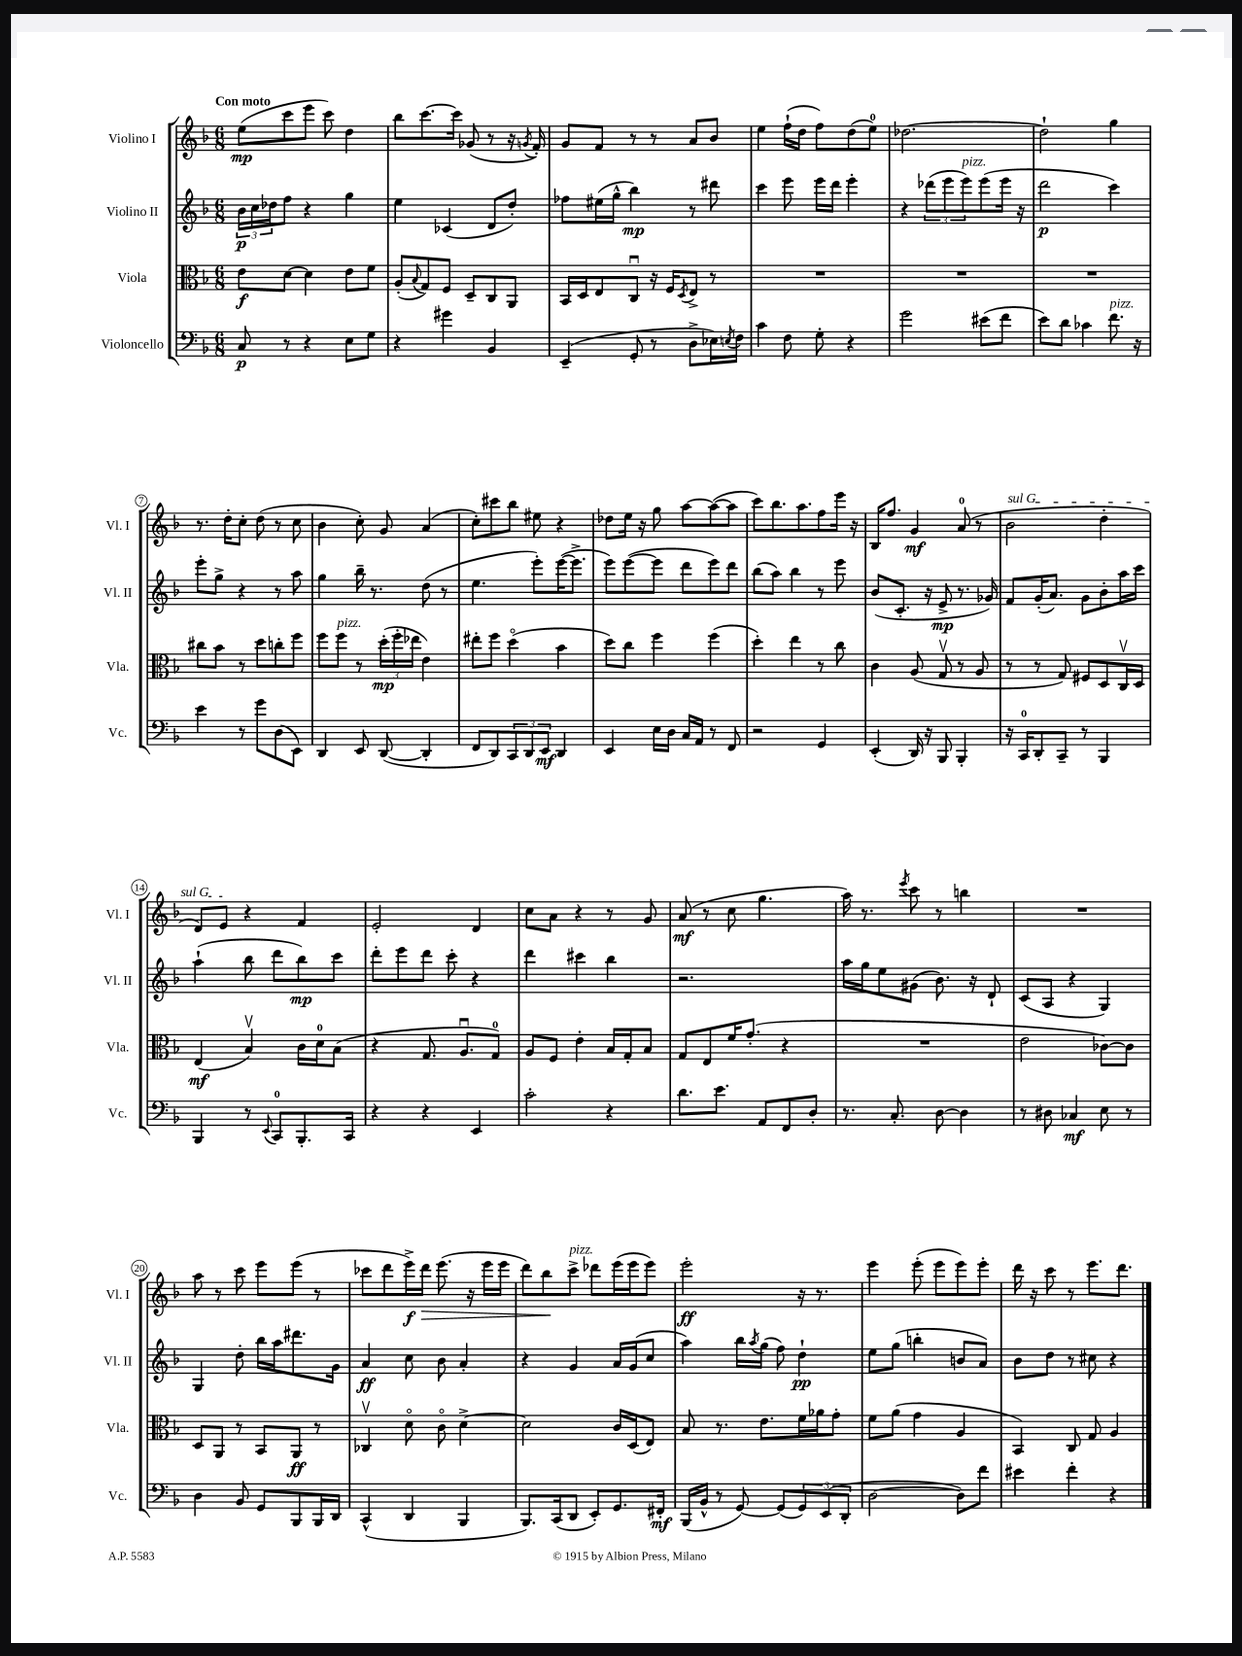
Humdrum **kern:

**kern	**dynam	**kern	**dynam	**kern	**dynam	**kern	**dynam
*part4	*part4	*part3	*part3	*part2	*part2	*part1	*part1
*staff4	*staff4	*staff3	*staff3	*staff2	*staff2	*staff1	*staff1
*I"Violoncello	*	*I"Viola	*	*I"Violino II	*	*I"Violino I	*
*I'Vc.	*	*I'Vla.	*	*I'Vl. II	*	*I'Vl. I	*
*clefF4	*	*clefC3	*	*clefG2	*	*clefG2	*
*k[b-]	*	*k[b-]	*	*k[b-]	*	*k[b-]	*
*M6/8	*	*M6/8	*	*M6/8	*	*M6/8	*
=1	=1	=1	=1	=1	=1	=1	=1
!	!	!	!	!	!	!LO:TX:a:B:t=Con moto	!
8C/	p	8e\L	f	24b-\LL	p	(8ee\L	mp
.	.	.	.	24cc\	.	.	.
.	.	.	.	24dd-X\J	.	.	.
8r	.	[8d\J	.	8ff\J	.	8ccc\	.
4r	.	4d\]	.	4r	.	8eee\J	.
.	.	.	.	.	.	8ccc\)	.
8E\L	.	8e\L	.	4gg\	.	4dd\	.
8G\J	.	8f\J	.	.	.	.	.
=2	=2	=2	=2	=2	=2	=2	=2
4r	.	(8A'/L	.	4ee\	.	8bb-\L	.
.	.	8qqB-/	.	.	.	.	.
.	.	8G/)	.	.	.	[8.ccc\	.
4g#X\	.	8F/J	.	(4c-X/	.	.	.
.	.	.	.	.	.	16ccc\Jk]	.
.	.	8D~/L	.	.	.	(8g-X/	.
4BB-/	.	8C/	.	8d/L	.	8r	.
.	.	8AA/J	.	8dd'/J)	.	16r	.
.	.	.	.	.	.	8qgn/	.
.	.	.	.	.	.	16f'/)	.
=3	=3	=3	=3	=3	=3	=3	=3
(4EE~/	.	16BB-/LL	.	8ff-X\L	.	8g/L	.
.	.	16D/J	.	.	.	.	.
.	.	8E/	.	(16ee#X\L	.	8f/J	.
.	.	.	.	16gg^^\JJ	.	.	.
8GG'/	.	8Cu/J	.	4bb-\)	mp	8r	.
8r	.	16r	.	.	.	8r	.
.	.	16F/KL	.	.	.	.	.
.	.	8qD/	.	.	.	.	.
8D^\L	.	8E^/J	.	8r	.	8a/L	.
16E-X\L)	.	8r	.	8ddd#X\	.	8b-/J	.
8qEn/	.	.	.	.	.	.	.
16F\JJ	.	.	.	.	.	.	.
=4	=4	=4	=4	=4	=4	=4	=4
4c\	.	2.r	.	4ccc\	.	4ee\	.
8F\	.	.	.	8eee\	.	(16ff`\LL	.
.	.	.	.	.	.	16dd\JJ	.
8G'\	.	.	.	16eee\LL	.	8ff\L)	.
.	.	.	.	16ddd\JJ	.	.	.
4r	.	.	.	4eee'\	.	(8dd\	.
.	.	.	.	.	.	8ee\J)	.
=5	=5	=5	=5	=5	=5	=5	=5
2g\	.	2.r	.	4r	.	[2.dd-X\	.
.	.	.	.	(12ddd-X\L	.	.	.
.	.	.	.	12eee\	.	.	.
!	!	!	!	!LO:TX:a:i:t=pizz.	!	!	!
.	.	.	.	12eee\)	.	.	.
(8e#X\L	.	.	.	(8eee\	.	.	.
8f\J	.	.	.	16eee\Jk	.	.	.
.	.	.	.	16r	.	.	.
=6	=6	=6	=6	=6	=6	=6	=6
8e\L)	.	2.r	.	2ddd\	p	2dd-`\]	.
8d\J	.	.	.	.	.	.	.
4c-X\	.	.	.	.	.	.	.
!LO:TX:a:i:t=pizz.	!	!	!	!	!	!	!
8.f\	.	.	.	4ccc\)	.	4gg\	.
16r	.	.	.	.	.	.	.
!!LO:LB:g=z
=7	=7	=7	=7	=7	=7	=7	=7
4e\	.	8cc#X\L	.	8eee'\L	.	8.r	.
.	.	8b-\J	.	8gg^\J	.	.	.
.	.	.	.	.	.	16dd'\KL	.
8r	.	8r	.	4r	.	8cc'\J	.
8g\L	.	8dd\L	.	.	.	(8dd\	.
(8D\	.	8ccn'\	.	8r	.	8r	.
8EE\J)	.	8ff\J	.	8aa\	.	8cc\	.
=8	=8	=8	=8	=8	=8	=8	=8
4DD/	.	8ff\L	.	4gg\	.	4b-\	.
!	!	!LO:TX:a:i:t=pizz.	!	!	!	!	!
.	.	8ff\J	.	.	.	.	.
8EE/	.	8r	.	16bb-~\	.	8cc'\)	.
.	.	.	.	8.r	.	.	.
([8DD/	.	(24dd'\LL	mp	.	.	8g/	.
.	.	24ff'\	.	.	.	.	.
.	.	24ee-X\JJ	.	.	.	.	.
4DD'/]	.	4e\)	.	(8dd\	.	(4a/	.
.	.	.	.	8r	.	.	.
=9	=9	=9	=9	=9	=9	=9	=9
8FF/L	.	8ee#X'\L	.	4.ee\	.	8cc'\L)	.
8DD/)	.	8ff\J	.	.	.	8ccc#X\	.
12CC/	.	(4dd\	.	.	.	8bb-\J	.
12DD/	.	.	.	.	.	.	.
.	.	.	.	8eee'\L)	.	8ee#X\	.
12EE/J	mf	.	.	.	.	.	.
4DD/	.	4b-\	.	([16eee\K	.	4r	.
.	.	.	.	8.eee^\J]	.	.	.
=10	=10	=10	=10	=10	=10	=10	=10
4EE/	.	8dd\L)	.	8eee\L)	.	8dd-X\L	.
.	.	8cc\J	.	([8eee\	.	16ee\Jk	.
.	.	.	.	.	.	16r	.
16E\LL	.	4ff\	.	8eee\J]	.	8gg\	.
16D\JJ	.	.	.	.	.	.	.
16C/LL	.	.	.	8ddd\L	.	[8aa\L	.
16AA/JJ	.	.	.	.	.	.	.
8r	.	(4ff\	.	8eee\)	.	(8aa\_	.
8FF/	.	.	.	8ddd\J	.	8aa\J]	.
=11	=11	=11	=11	=11	=11	=11	=11
2r	.	4dd'\)	.	(8bb-\L	.	8ccc\L)	.
.	.	.	.	8aa\J)	.	8.bb-\	.
.	.	4ee\	.	4bb-\	.	.	.
.	.	.	.	.	.	8.aa\	.
4GG/	.	8r	.	8r	.	8ff\	.
.	.	8cc\	.	8eee\	.	16eee\Jk	.
.	.	.	.	.	.	16r	.
=12	=12	=12	=12	=12	=12	=12	=12
(4EE'/	.	4c\	.	(8b-/L	.	16B-/KL	.
.	.	.	.	.	.	8.ff/J	.
.	.	.	.	8.c'/J	.	.	.
16DD/)	.	(8A/	.	.	.	4g/	mf
16r	.	.	.	16r	.	.	.
8BBB-/	.	8Gv/	.	8e^/	mp	.	.
4BBB-'/	.	8r	.	8.r	.	(8a/	.
.	.	8A/	.	.	.	8r	.
.	.	.	.	16g-X/)	.	.	.
=13	=13	=13	=13	=13	=13	=13	=13
!	!	!	!	!	!	!LO:TX:a:i:t=sul G	!
16r	.	8r	.	8f/L	.	2b-\	.
16CC/KL	.	.	.	.	.	.	.
8DD'/	.	8r	.	(16g'/K	.	.	.
.	.	.	.	8.a/J)	.	.	.
8CC~/J	.	8G/)	.	.	.	.	.
8r	.	8F#X/L	.	8g\L	.	.	.
4BBB-/	.	8D/	.	8b-'\	.	4dd'\	.
.	.	16Cv/L	.	16aa\L	.	.	.
.	.	16D/JJ	.	16ccc\JJ	.	.	.
!!LO:LB:g=z
=14	=14	=14	=14	=14	=14	=14	=14
4BBB-/	.	(4E/	mf	(4aa`\	.	8d/L)	.
.	.	.	.	.	.	8e/J	.
8r	.	4B-v/)	.	8bb-\	.	4r	.
8qqEE/	.	.	.	.	.	.	.
8CC/L	.	.	.	8ddd\L	.	.	.
8.BBB-'/	.	16c\LL	.	8bb-\)	mp	4f/	.
.	.	16d\J	.	.	.	.	.
.	.	(8B-\J	.	8ccc\J	.	.	.
16CC/Jk	.	.	.	.	.	.	.
=15	=15	=15	=15	=15	=15	=15	=15
4r	.	4r	.	8ddd'\L	.	2e'/	.
.	.	.	.	8eee\	.	.	.
4r	.	8.G/	.	8ddd\J	.	.	.
.	.	.	.	8ccc'\	.	.	.
.	.	8.Au/L	.	.	.	.	.
4EE/	.	.	.	4r	.	4d/	.
.	.	8G/J)	.	.	.	.	.
=16	=16	=16	=16	=16	=16	=16	=16
2c'\	.	8A/L	.	4ddd\	.	8cc\L	.
.	.	8F/J	.	.	.	8a\J	.
.	.	4e'\	.	4ccc#X\	.	4r	.
4r	.	16B-/LL	.	4bb-\	.	8r	.
.	.	16G'/J	.	.	.	.	.
.	.	8B-/J	.	.	.	8g/	.
=17	=17	=17	=17	=17	=17	=17	=17
8.d\L	.	8G/L	.	2.r	.	(8a/	mf
.	.	8E/	.	.	.	8r	.
8.e\J	.	.	.	.	.	.	.
.	.	16f/K	.	.	.	8cc\	.
.	.	(8.g'/J	.	.	.	.	.
8AA/L	.	.	.	.	.	4.gg\	.
8FF/	.	4r	.	.	.	.	.
8D'/J	.	.	.	.	.	.	.
=18	=18	=18	=18	=18	=18	=18	=18
8.r	.	2.r	.	16aa\LL	.	16aa\)	.
.	.	.	.	16gg\J	.	8.r	.
.	.	.	.	8ee\	.	.	.
8.C'/	.	.	.	.	.	.	.
.	.	.	.	.	.	8qeee/	.
.	.	.	.	(8g#X\J	.	8ccc\	.
[8D\	.	.	.	8.b-\)	.	8r	.
4D\]	.	.	.	.	.	4bbn\	.
.	.	.	.	16r	.	.	.
.	.	.	.	8d`/	.	.	.
=19	=19	=19	=19	=19	=19	=19	=19
8r	.	2e\	.	(8c/L	.	2.r	.
8D#X\	.	.	.	8A/J	.	.	.
4C-X/	mf	.	.	4r	.	.	.
8E\	.	[8c-X\L)	.	4G/)	.	.	.
8r	.	8c-\J]	.	.	.	.	.
!!LO:LB:g=z
=20	=20	=20	=20	=20	=20	=20	=20
4D\	.	8D/L	.	4G/	.	8aa\	.
.	.	8AA/J	.	.	.	8r	.
8BB-/	.	8r	.	8dd'\	.	8ccc\	.
8GG/L	.	8BB-/L	.	16bb-\LL	.	8eee\L	.
.	.	.	.	16aa\J	.	.	.
8BBB-/	.	8AA/J	ff	8.ddd#X\	.	(8eee\J	.
16BBB-/L	.	8r	.	.	.	8r	.
16DD/JJ	.	.	.	16g\Jk	.	.	.
=21	=21	=21	=21	=21	=21	=21	=21
(4CC^^/	.	4C-Xv/	.	4a/	ff	8ccc-X\L	.
.	.	.	.	.	.	8ddd\	.
4DD/	.	8d\	.	8cc\	.	16eee^\L)	f
!	!	!	!	!	!	!	!LO:HP:b
.	.	.	.	.	.	16ddd\JJ	>
.	.	8c\	.	8b-\	.	(8.eee\	.
4BBB-/	.	[4d^\	.	4a'/	.	.	.
.	.	.	.	.	.	16r	.
.	.	.	.	.	.	16eee\LL	.
.	.	.	.	.	.	16eee\JJ	.
=22	=22	=22	=22	=22	=22	=22	=22
8.BBB-/L)	.	2d\]	.	4r	.	8ddd\L)	.
.	.	.	.	.	.	8bb-\	.
(16CC/k	.	.	.	.	.	.	.
!	!	!	!	!	!	!LO:TX:a:i:t=pizz.	!
8DD/J	.	.	.	4g/	.	8ccc^\J	]
8EE'/L)	.	.	.	.	.	8ddd-X\L	.
8.GG/	.	16c/LL	.	16a/LL	.	(16eee\L	.
.	.	(16D/J	.	(16g/J	.	16eee\J	.
.	.	8E/J)	.	8cc/J	.	8eee\J)	.
16FF#X'/Jk	mf	.	.	.	.	.	.
=23	=23	=23	=23	=23	=23	=23	=23
(16BBB-/LL	.	8B-/	.	4aa\)	.	2eee'\	ff
16BB-^^/JJ	.	.	.	.	.	.	.
8r	.	8.r	.	.	.	.	.
[8GG/)	.	.	.	16bb-\LL	.	.	.
.	.	.	.	8qaa/	.	.	.
.	.	8.e\L	.	(16gg\JJ	.	.	.
(8GG/L]	.	.	.	8ff\)	.	.	.
12GG/)	.	16f\L	.	4dd`\	pp	16r	.
.	.	16a-X\J	.	.	.	8.r	.
(12EE/	.	.	.	.	.	.	.
.	.	8g'\J	.	.	.	.	.
12DD'/J	.	.	.	.	.	.	.
=24	=24	=24	=24	=24	=24	=24	=24
[2D\	.	8f\L	.	8ee\L	.	4eee\	.
.	.	(8a\J	.	(8gg\J	.	.	.
.	.	4g\	.	4bbn'\	.	(8eee'\	.
.	.	.	.	.	.	8eee\L	.
8D\L])	.	4A/	.	8bn/L	.	8eee\)	.
8f\J	.	.	.	8a/J)	.	8eee'\J	.
=25	=25	=25	=25	=25	=25	=25	=25
4e#X\	.	4BB-/)	.	8b-\L	.	16ddd\	.
.	.	.	.	.	.	16r	.
.	.	.	.	8dd\J	.	8ccc\	.
4f'\	.	8C/	.	8r	.	8r	.
.	.	8G/	.	8cc#X\	.	8.eee\L	.
4r	.	4A/	.	4r	.	.	.
.	.	.	.	.	.	8.ddd\J	.
==	==	==	==	==	==	==	==
*-	*-	*-	*-	*-	*-	*-	*-
